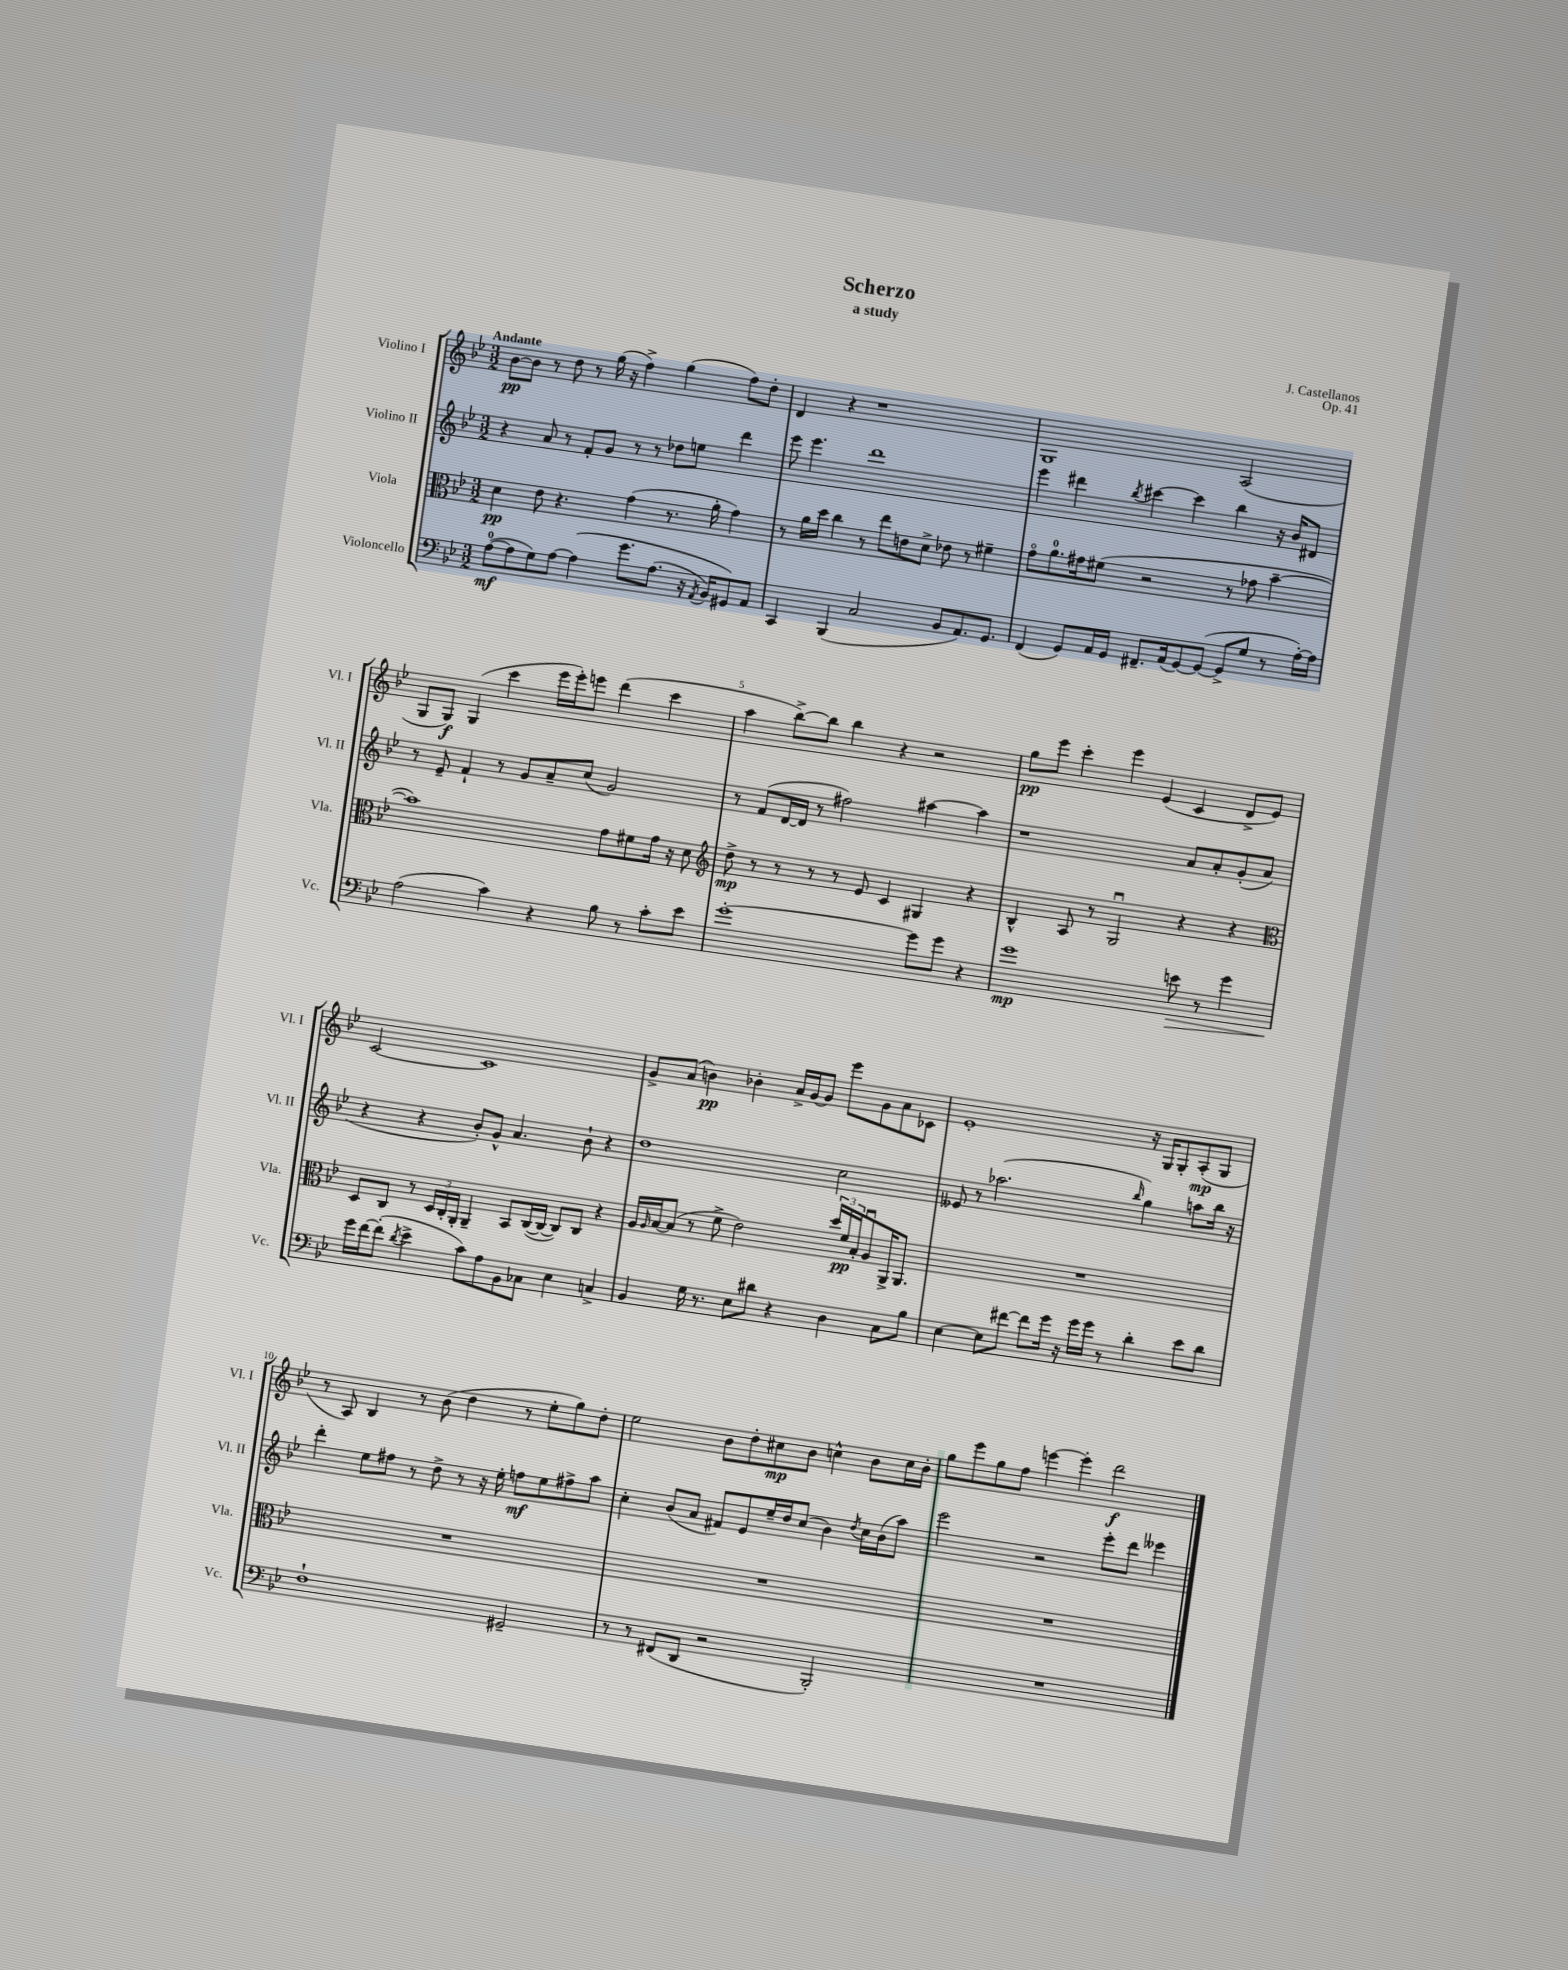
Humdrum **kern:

**kern	**kern	**kern	**kern
*staff4	*staff3	*staff2	*staff1
*clefF4	*clefC3	*clefG2	*clefG2
*k[b-e-]	*k[b-e-]	*k[b-e-]	*k[b-e-]
*M3/2	*M3/2	*M3/2	*M3/2
([8A	4d	4r	[8b-
8A]	.	.	8b-]
8G)	8e-	8a	8r
[8A	4.r	8r	8dd
&(4A]	.	8f'	8r
.	.	8g	(16gg
.	.	.	16r
8.g	(4g	8r	4ff^)
.	.	8r	.
(8.A	.	.	.
.	8.r	8dd-	(4gg
16r	.	8ee	.
8qAA	.	.	.
16BB-)	16a'	.	.
8GG#&)	4g)	4ddd	8ff)
8AA	.	.	8dd'
=	=	=	=
4CC	8r	8eee-	4d
.	16a	4.eee-	.
.	16dd	.	.
(4BBB-	4cc	.	4r
2C	8r	1ddd	1r
.	8ee-	.	.
.	8e	.	.
.	8d^	.	.
8BB-	8e-	.	.
8.AA)	8r	.	.
.	4f#~	.	.
8.GG	.	.	.
=	=	=	=
(4FF	8go	4eee-	1G
.	8.a	.	.
8GG)	.	4ddd#	.
.	16g#	.	.
16AA	(8f#	.	.
16GG	.	.	.
.	.	8qbb-	.
8.FF#~	2r	[4ccc#	.
(16AA	.	.	.
[8GG)	.	4ccc#]	.
(8GG_	.	.	.
8GG^]	8r	4bb-	(2A
8G	8g-	.	.
8r	[4b-~	16r	.
.	.	16b-	.
[16A')	.	8d#	.
16A]	.	.	.
=	=	=	=
(2A	1b-])	8r	8G
.	.	8e-~	8G)
.	.	4f`	(4G
4c)	.	8r	4ccc
.	.	8g	.
4r	.	8a~	16eee-
.	.	.	16eee-')
.	.	(8cc	8eee
8B-	8g	2g)	(4ddd
8r	8f#	.	.
8c'	16g	.	4ccc
.	16r	.	.
8e-	8d	.	.
=	=	=	=
*	*clefG2	*	*
[1g'	8dd^	8r	4aa
.	8r	(8f	.
.	8r	[16d	[8bb-^)
.	.	16d]	.
.	8r	8r	8bb-]
.	8r	2ff#)	4bb-
.	8e-	.	.
.	4c	.	4r
8g]	4G#	[4aa#	2r
8g	.	.	.
4r	4r	4aa#]	.
=	=	=	=
1g	4B-^^	1r	8gg
.	.	.	8eee-
.	8A	.	4ccc'
.	8r	.	.
.	2Gu	.	4eee-
.	.	.	(4e-
8e	4r	8a	4c
8r	.	8a'	.
4g	4r	(8g'	8d^
.	.	8a	8e-)
=	=	=	=
*	*clefC3	*	*
16g	8D	4r	[2c
[16f	.	.	.
(8f']	8C	.	.
8qd	.	.	.
4e-^	8r	4r	.
.	24D	.	.
.	24C'	.	.
.	24AA'	.	.
8c)	4AA~	8b-')	1c]
8A	.	8g^^	.
8BB-	8BB-	4.a	.
8C-	([16C	.	.
.	16C_	.	.
4E-	8C])	.	.
.	8C	8b-`	.
4C^	4r	4r	.
=	=	=	=
4BB-	16A	1dd	8g^
.	16qqA	.	.
.	[16B-	.	.
.	(8B-]	.	(8a
16G	8r	.	4b)
8.r	.	.	.
.	8f^	.	.
8E-	2e-)	.	4b-'
8d#	.	.	.
4r	.	.	16a^
.	.	.	[16g
.	.	.	8g]
4D	24dd	2cc	8eee-
.	24f	.	.
.	24B-'	.	.
.	8Au	.	8g
8C	16AA^	.	8a
.	8.AA	.	.
8B-	.	.	8c-
=	=	=	=
[4E-	1.r	8e--	1e-'
.	.	8r	.
8E-]	.	(2.aa-	.
[8f#	.	.	.
8f#]	.	.	.
16g	.	.	.
16r	.	.	.
16g	.	.	.
16g	.	.	.
8r	.	.	.
.	.	16qqbb-	.
4d'	.	4gg)	16r
.	.	.	16G
.	.	.	8G'
8e-	.	8aa	(8A'
8d	.	16bb-	8G
.	.	16r	.
=	=	=	=
1F`	1.r	4ddd'	8r
.	.	.	8A)
.	.	8ee-	4B-
.	.	8ff#	.
.	.	8r	8r
.	.	8dd^	(8b-
.	.	8r	4dd
.	.	16r	.
.	.	16ee-'	.
2GG#~	.	8ff	8r
.	.	8ee-	8ee-'
.	.	8ff#^	8gg)
.	.	8aa	8dd'
=	=	=	=
8r	1.r	4cc'	2ee-
8r	.	.	.
(8FF#	.	(8b-	.
8DD	.	8a	.
2r	.	8f#)	8b-
.	.	8e-	8dd'
.	.	16ee-~	8cc#
.	.	16dd	.
.	.	(8cc	8b-
2BBB-')	.	4b-)	4cc^^
.	.	8qdd	.
.	.	16cc	8b-
.	.	(16b-	.
.	.	8aa)	16cc
.	.	.	16b-'
=	=	=	=
1.r	1.r	2eee-	8gg
.	.	.	8eee-
.	.	.	8gg
.	.	.	8ff
.	.	2r	[4eee
.	.	.	4eee']
.	.	8eee-'	2ddd
.	.	8ddd	.
.	.	4eee--	.
==	==	==	==
*-	*-	*-	*-
